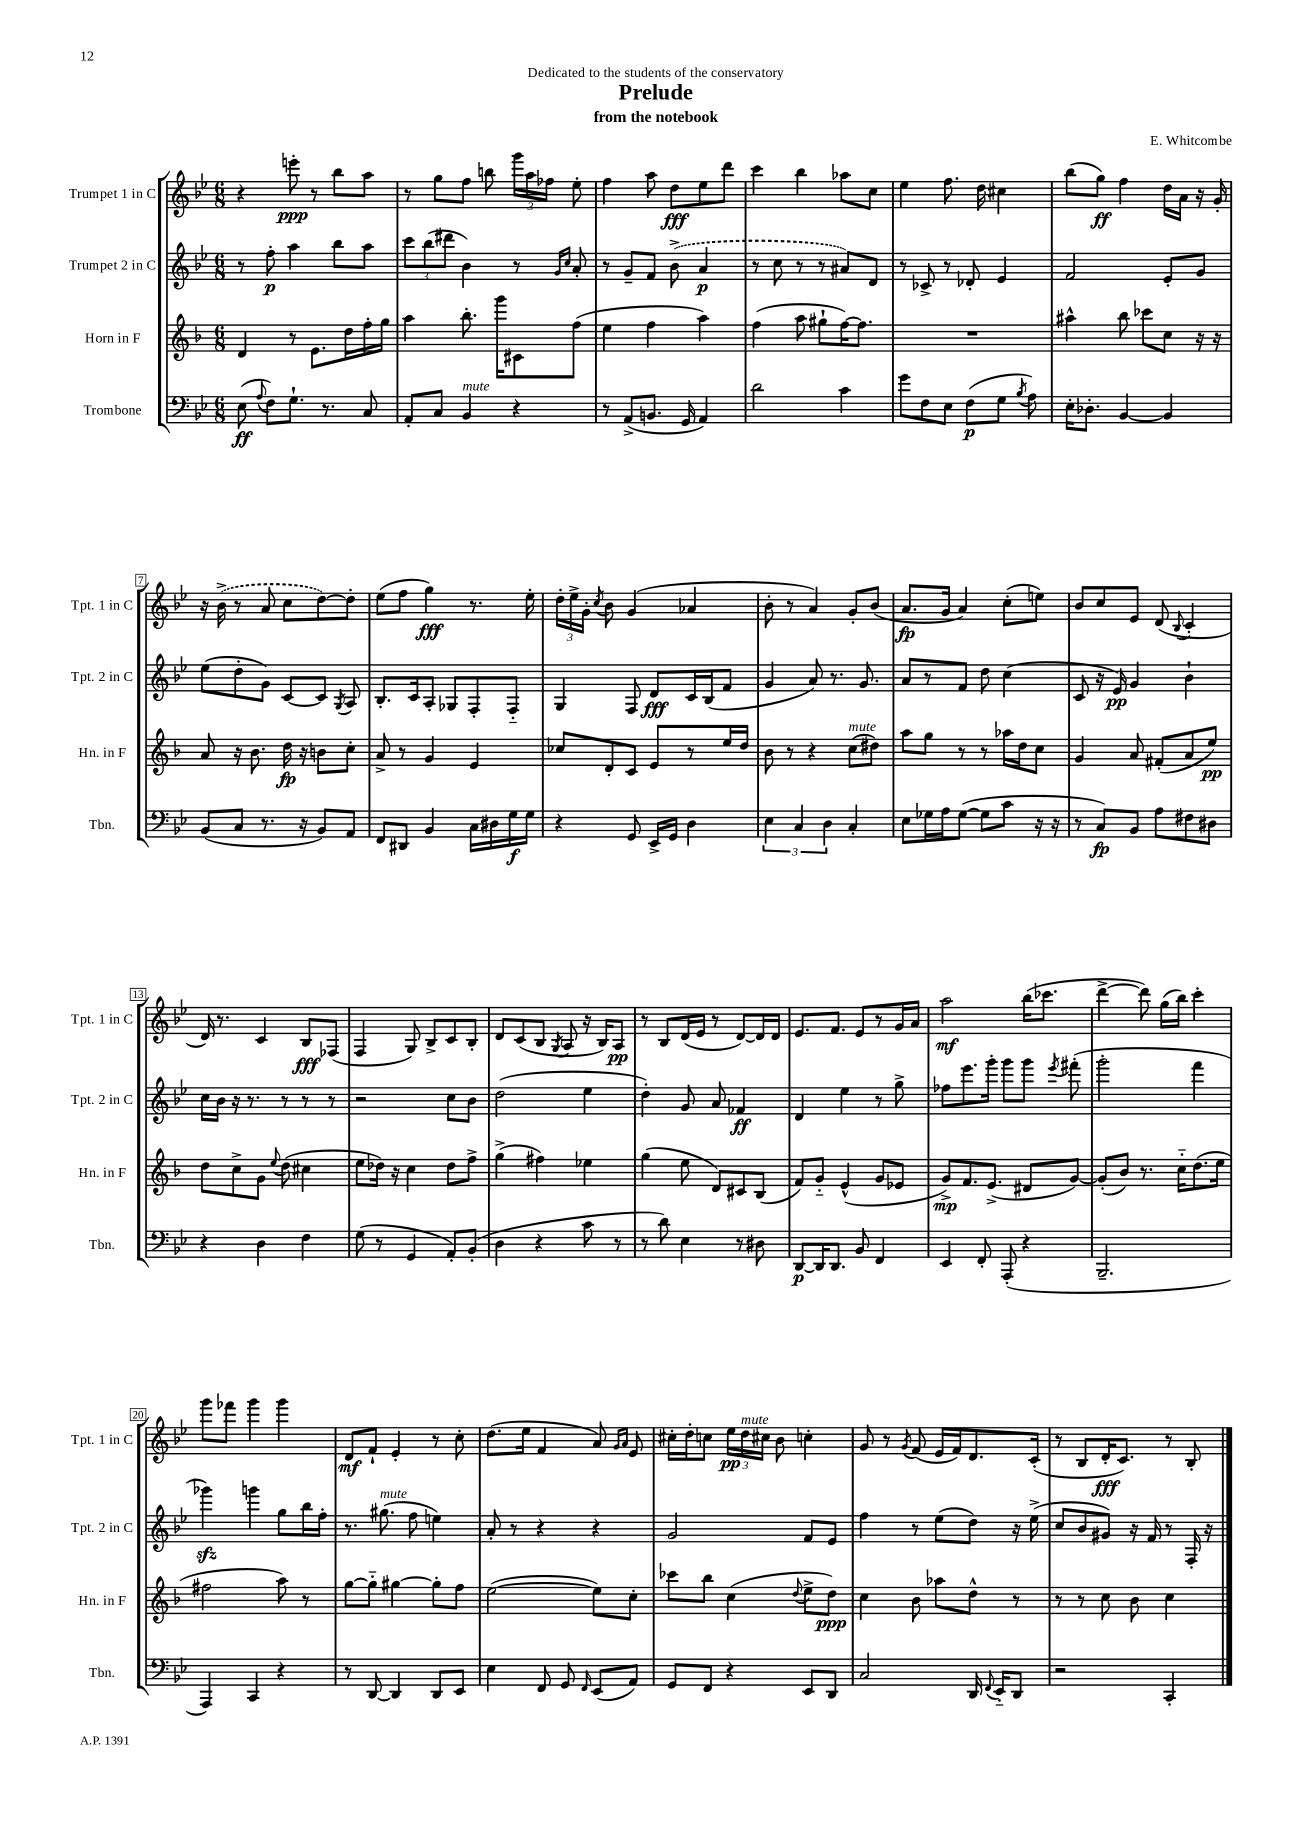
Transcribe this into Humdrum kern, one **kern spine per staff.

**kern	**dynam	**kern	**dynam	**kern	**dynam	**kern	**dynam
*part4	*part4	*part3	*part3	*part2	*part2	*part1	*part1
*staff4	*staff4	*staff3	*staff3	*staff2	*staff2	*staff1	*staff1
*I"Trombone	*	*I"Horn in F	*	*I"Trumpet 2 in C	*	*I"Trumpet 1 in C	*
*I'Tbn.	*	*I'Hn. in F	*	*I'Tpt. 2 in C	*	*I'Tpt. 1 in C	*
*clefF4	*	*clefG2	*	*clefG2	*	*clefG2	*
*k[b-e-]	*	*k[b-]	*	*k[b-e-]	*	*k[b-e-]	*
*M6/8	*	*M6/8	*	*M6/8	*	*M6/8	*
=1	=1	=1	=1	=1	=1	=1	=1
(8E-\	ff	4d/	.	8r	.	4r	.
8qqA/	.	.	.	.	.	.	.
8F\L)	.	.	.	8ff'\	p	.	.
8.G`\J	.	8r	.	4aa\	.	8eeen'\	ppp
.	.	8.e\L	.	.	.	8r	.
8.r	.	.	.	.	.	.	.
.	.	.	.	8bb-\L	.	8bb-\L	.
.	.	16dd\L	.	.	.	.	.
8C/	.	16ff'\	.	8aa\J	.	8aa\J	.
.	.	16gg\JJ	.	.	.	.	.
=2	=2	=2	=2	=2	=2	=2	=2
8AA'/L	.	4aa\	.	12ccc\L	.	8r	.
.	.	.	.	(12bb-\	.	.	.
8C/J	.	.	.	.	.	8gg\L	.
.	.	.	.	12ddd#X\J	.	.	.
!LO:TX:a:i:t=mute	!	!	!	!	!	!	!
4BB-/	.	8.bb-'\	.	4b-\)	.	8ff\J	.
.	.	.	.	.	.	8bbn\	.
.	.	16ggg\KL	.	.	.	.	.
4r	.	8c#X\	.	8r	.	24ggg\LL	.
.	.	.	.	.	.	24aa\	.
.	.	.	.	.	.	24ff-X\JJ	.
.	.	.	.	16qqg/LL	.	.	.
.	.	.	.	16qqcc/JJ	.	.	.
.	.	(8ff\J	.	8a'/	.	8ee-'\	.
=3	=3	=3	=3	=3	=3	=3	=3
8r	.	4ee\	.	8r	.	4ff\	.
(8AA^/L	.	.	.	8g~/L	.	.	.
8.BBn/J	.	4ff\	.	8f/J	.	8aa\	.
.	.	.	.	(8b-^\	.	8dd\L	fff
16GG/	.	.	.	.	.	.	.
4AA/)	.	4aa\)	.	4a/	p	8ee-\	.
.	.	.	.	.	.	8ddd\J	.
=4	=4	=4	=4	=4	=4	=4	=4
2d\	.	(4ff\	.	8r	.	4ccc\	.
.	.	.	.	8cc\	.	.	.
.	.	8aa\	.	8r	.	4bb-\	.
.	.	8gg#X`\L	.	8r	.	.	.
4c\	.	[16ff\K)	.	8a#X/L)	.	8aa-X\L	.
.	.	8.ff\J]	.	.	.	.	.
.	.	.	.	8d/J	.	8cc\J	.
=5	=5	=5	=5	=5	=5	=5	=5
8g\L	.	2.r	.	8r	.	4ee-\	.
8F\	.	.	.	8c-X^/	.	.	.
8E-\J	.	.	.	8r	.	8.ff\	.
(8F\L	p	.	.	8d-X'/	.	.	.
.	.	.	.	.	.	16dd\	.
8G\J	.	.	.	4e-/	.	4cc#X\	.
8qB-/	.	.	.	.	.	.	.
8A\)	.	.	.	.	.	.	.
=6	=6	=6	=6	=6	=6	=6	=6
16E-'\KL	.	4aa#X^^\	.	2f/	.	(8bb-\L	.
8.D-X'\J	.	.	.	.	.	.	.
.	.	.	.	.	.	8gg\J)	ff
[4BB-/	.	8bb-\	.	.	.	4ff\	.
.	.	8ccc-X\L	.	.	.	.	.
4BB-/]	.	8cc\J	.	8e-'/L	.	16dd\LL	.
.	.	.	.	.	.	16a\JJ	.
.	.	16r	.	8g/J	.	16r	.
.	.	16r	.	.	.	16g'/	.
!!LO:LB:g=z
=7	=7	=7	=7	=7	=7	=7	=7
(8BB-/L	.	8a/	.	(8ee-\L	.	16r	.
.	.	.	.	.	.	(16b-^\	.
8C/J	.	16r	.	8dd'\	.	8r	.
.	.	8.b-\	.	.	.	.	.
8.r	.	.	.	8g\J)	.	8a/	.
.	.	16dd\	fp	[8c/L	.	8cc\L	.
16r	.	16r	.	.	.	.	.
8BB-/L)	.	8bn\L	.	8c/J]	.	[8dd\)	.
.	.	.	.	8qG/	.	.	.
8AA/J	.	8cc'\J	.	8A/	.	8dd'\J]	.
=8	=8	=8	=8	=8	=8	=8	=8
8FF/L	.	8a^/	.	8.B-'/L	.	(8ee-\L	.
8DD#X/J	.	8r	.	.	.	8ff\J	.
.	.	.	.	16c/k	.	.	.
4BB-/	.	4g/	.	8A'/J	.	4gg\)	fff
.	.	.	.	8G-X/L	.	.	.
16C\LL	.	4e/	.	8F'/	.	8.r	.
16D#X\	.	.	.	.	.	.	.
16G\	f	.	.	8F/J	.	.	.
16G\JJ	.	.	.	.	.	16ee-'\	.
=9	=9	=9	=9	=9	=9	=9	=9
4r	.	8cc-X/L	.	4G/	.	24dd'\LL	.
.	.	.	.	.	.	24ee-^\	.
.	.	.	.	.	.	24g'\JJ	.
.	.	.	.	.	.	8qcc/	.
.	.	8d'/	.	.	.	8b-\	.
8GG/	.	8c/J	.	8F/	.	(4g/	.
16EE-^/LL	.	8e/L	.	8d/L	fff	.	.
16GG/JJ	.	.	.	.	.	.	.
4D\	.	8r	.	16c/L	.	4a-X/	.
.	.	.	.	(16B-/J	.	.	.
.	.	16ee/L	.	8f/J	.	.	.
.	.	16dd/JJ	.	.	.	.	.
=10	=10	=10	=10	=10	=10	=10	=10
6E-\	.	8b-\	.	4g/	.	8b-'\	.
.	.	8r	.	.	.	8r	.
6C/	.	.	.	.	.	.	.
.	.	4r	.	8a/)	.	4a/)	.
6D\	.	.	.	.	.	.	.
.	.	.	.	8.r	.	.	.
!	!	!LO:TX:a:i:t=mute	!	!	!	!	!
4C'/	.	(8cc\L	.	.	.	8g'/L	.
.	.	.	.	8.g/	.	.	.
.	.	8dd#X\J)	.	.	.	(8b-/J	.
=11	=11	=11	=11	=11	=11	=11	=11
8E-\L	.	8aa\L	.	8a/L	.	8.a/L	fp
16G-X\L	.	8gg\J	.	8r	.	.	.
16A\J	.	.	.	.	.	16g/Jk	.
([8G-\J	.	8r	.	8f/J	.	4a/)	.
8G-\L]	.	8r	.	8dd\	.	.	.
8c\J	.	16aa-X\LL	.	(4cc\	.	(8cc'\L	.
.	.	16dd\J	.	.	.	.	.
16r	.	8cc\J	.	.	.	8een\J)	.
16r	.	.	.	.	.	.	.
=12	=12	=12	=12	=12	=12	=12	=12
8r	.	4g/	.	8c/	.	8b-/L	.
8C/L)	fp	.	.	16r	.	8cc/	.
.	.	.	.	16e-/)	pp	.	.
8BB-/J	.	8a/	.	4g/	.	8e-/J	.
8A\L	.	(8f#X'/L	.	.	.	(8d/	.
.	.	.	.	.	.	8qqB-/	.
8F#X\	.	8a/	.	4b-`\	.	4c'/	.
8D#X\J	.	8ee/J)	pp	.	.	.	.
!!LO:LB:g=z
=13	=13	=13	=13	=13	=13	=13	=13
4r	.	8dd\L	.	16cc\LL	.	16d/)	.
.	.	.	.	16b-\JJ	.	8.r	.
.	.	8cc^\	.	16r	.	.	.
.	.	.	.	8.r	.	.	.
4D\	.	8g\J	.	.	.	4c/	.
.	.	8qqee/	.	.	.	.	.
.	.	(8dd\	.	8r	.	.	.
4F\	.	4cc#X\	.	8r	.	8B-/L	fff
.	.	.	.	8r	.	(8F-X/J	.
=14	=14	=14	=14	=14	=14	=14	=14
(8G\	.	8ee\L	.	2r	.	4F/	.
8r	.	16dd-X\Jk)	.	.	.	.	.
.	.	16r	.	.	.	.	.
4GG/	.	4cc\	.	.	.	8G/)	.
.	.	.	.	.	.	8B-^/L	.
8AA'/L)	.	8dd-\L	.	8cc\L	.	8c/	.
(8BB-'/J	.	8ff^\J	.	8b-\J	.	8B-'/J	.
=15	=15	=15	=15	=15	=15	=15	=15
4D\	.	(4gg^\	.	(2dd\	.	8d/L	.
.	.	.	.	.	.	(8c/	.
4r	.	4ff#X\)	.	.	.	8B-/J	.
.	.	.	.	.	.	8qG/	.
.	.	.	.	.	.	8A/	.
8c\	.	4ee-X\	.	4ee-\	.	16r	.
.	.	.	.	.	.	16B-/KL)	.
8r	.	.	.	.	.	8A/J	pp
=16	=16	=16	=16	=16	=16	=16	=16
8r	.	(4gg\	.	4dd'\)	.	8r	.
8d\)	.	.	.	.	.	8B-/L	.
4E-\	.	8ee\	.	8g/	.	(16d/L	.
.	.	.	.	.	.	16e-/JJ	.
.	.	8d/L)	.	8a/	.	8r	.
8r	.	8c#X/	.	4f-X/	ff	[8d/L)	.
8D#X\	.	(8B-/J	.	.	.	16d/L]	.
.	.	.	.	.	.	16d/JJ	.
=17	=17	=17	=17	=17	=17	=17	=17
[8DD/L	p	8f/L)	.	4d/	.	8.e-/L	.
16DD/K]	.	8g/J	.	.	.	.	.
8.DD/J	.	.	.	.	.	8.f/J	.
.	.	(4e^^/	.	4ee-\	.	.	.
8BB-/	.	.	.	.	.	8e-/L	.
4FF/	.	8g/L	.	8r	.	8r	.
.	.	8e-X/J	.	8gg^\	.	16g/L	.
.	.	.	.	.	.	16a/JJ	.
=18	=18	=18	=18	=18	=18	=18	=18
4EE-/	.	8g^/L)	mp	8ff-X\L	.	2aa\	mf
.	.	8.f/	.	8.eee-\	.	.	.
8FF'/	.	.	.	.	.	.	.
.	.	(8.e^/J	.	16ggg'\Jk	.	.	.
(8AAA'/	.	.	.	8ggg\L	.	.	.
4r	.	8d#X/L	.	8ggg\J	.	(16bb-\KL	.
.	.	.	.	.	.	8.ccc-X\J	.
.	.	.	.	8qeee-/	.	.	.
.	.	[8g/J)	.	(8fff#X'\	.	.	.
=19	=19	=19	=19	=19	=19	=19	=19
2.BBB-~/	.	(8g'/L]	.	2ggg'\	.	[4ddd^\	.
.	.	8b-/J)	.	.	.	.	.
.	.	8.r	.	.	.	8ddd\])	.
.	.	.	.	.	.	(16gg\LL	.
.	.	16cc\KL	.	.	.	16bb-\JJ)	.
.	.	(8.dd\	.	4fff\	.	4ccc'\	.
.	.	16ee\Jk	.	.	.	.	.
!!LO:LB:g=z
=20	=20	=20	=20	=20	=20	=20	=20
4AAA/)	.	2ff#X\	.	4ggg-Xzz\)	.	8ggg\L	.
.	.	.	.	.	.	8fff-X\J	.
4CC/	.	.	.	4gggn\	.	4ggg\	.
4r	.	8aa\)	.	8gg\L	.	4ggg\	.
.	.	8r	.	16bb-\L	.	.	.
.	.	.	.	16ff'\JJ	.	.	.
=21	=21	=21	=21	=21	=21	=21	=21
8r	.	[8gg\L	.	8.r	.	8d/L	mf
[8DD/	.	8gg\J]	.	.	.	8f`/J	.
!	!	!	!	!LO:TX:a:i:t=mute	!	!	!
.	.	.	.	(8.gg#X\	.	.	.
4DD/]	.	[4gg#X\	.	.	.	4e-'/	.
.	.	.	.	8ff\	.	.	.
8DD/L	.	8gg#'\L]	.	4een\)	.	8r	.
8EE-/J	.	8ff\J	.	.	.	8cc'\	.
=22	=22	=22	=22	=22	=22	=22	=22
4E-\	.	([2ee\	.	8a'/	.	(8.dd\L	.
.	.	.	.	8r	.	.	.
.	.	.	.	.	.	16ee-\Jk	.
8FF/	.	.	.	4r	.	4f/	.
8GG/	.	.	.	.	.	.	.
16qqFF/	.	.	.	.	.	.	.
(8EE-/L	.	8ee\L])	.	4r	.	8a/)	.
.	.	.	.	.	.	16qqg/LL	.
.	.	.	.	.	.	16qqa/JJ	.
8AA/J)	.	8cc'\J	.	.	.	8e-/	.
=23	=23	=23	=23	=23	=23	=23	=23
8GG/L	.	8ccc-X\L	.	2g/	.	16cc#X'\LL	.
.	.	.	.	.	.	16dd'\J	.
8FF/J	.	8bb-\J	.	.	.	8ccn\J	.
4r	.	(4cc\	.	.	.	24ee-\LL	pp
!	!	!	!	!	!	!LO:TX:a:i:t=mute	!
.	.	.	.	.	.	24dd\	.
.	.	.	.	.	.	24cc#X\JJ	.
.	.	.	.	.	.	8b-\	.
.	.	8qqdd/	.	.	.	.	.
8EE-/L	.	8ee^\L	.	8f/L	.	4ccn'\	.
8DD/J	.	8dd\J)	ppp	8e-/J	.	.	.
=24	=24	=24	=24	=24	=24	=24	=24
2C/	.	4cc\	.	4ff\	.	8g/	.
.	.	.	.	.	.	8r	.
.	.	.	.	.	.	8qg/	.
.	.	8b-\	.	8r	.	(8f/	.
.	.	8aa-X\L	.	(8ee-\L	.	16e-/LL	.
.	.	.	.	.	.	16f/J)	.
16DD/	.	8dd^^\J	.	8dd\J)	.	8.d/	.
8qqFF/	.	.	.	.	.	.	.
16EE-/KL	.	.	.	.	.	.	.
8DD/J	.	8r	.	16r	.	.	.
.	.	.	.	(16ee-^\	.	(16c'/Jk	.
=25	=25	=25	=25	=25	=25	=25	=25
2r	.	8r	.	8cc/L	.	8r	.
.	.	8r	.	8b-/	.	8B-/L	.
.	.	8cc\	.	8g#X/J)	.	16d'/K	fff
.	.	.	.	.	.	8.c/J)	.
.	.	8b-\	.	16r	.	.	.
.	.	.	.	16f/	.	.	.
4CC'/	.	4cc\	.	8r	.	8r	.
.	.	.	.	16F'/	.	8B-'/	.
.	.	.	.	16r	.	.	.
==	==	==	==	==	==	==	==
*-	*-	*-	*-	*-	*-	*-	*-
